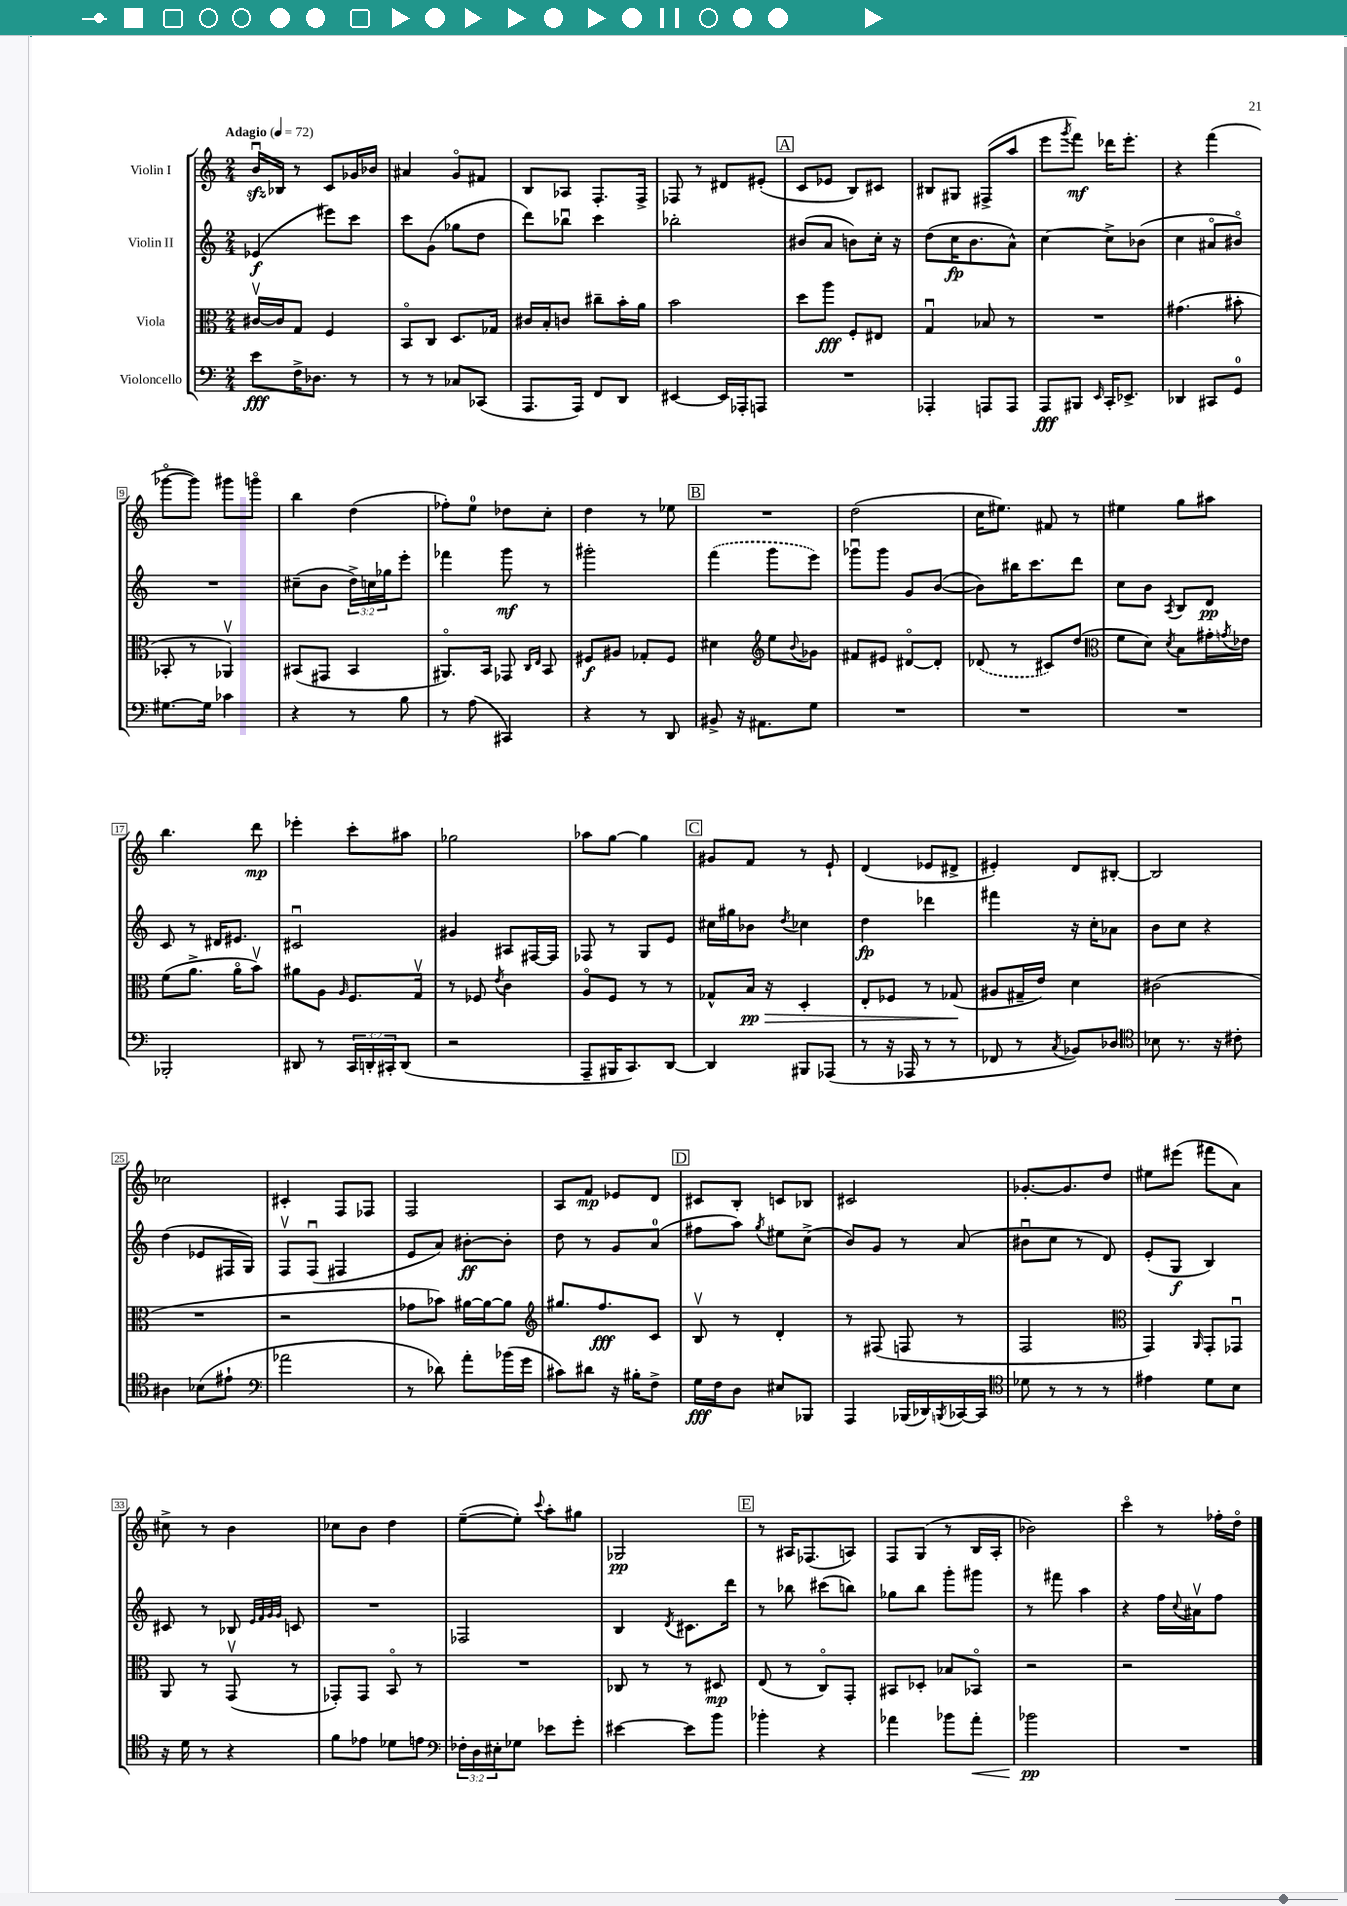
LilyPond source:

<<
\new StaffGroup <<
\new Staff = "s0" \with { instrumentName = "Violin I" } {
    \clef treble \key c \major \numericTimeSignature \time 2/4 \tempo "Adagio" 4 = 72
    b'16\downbow\sfz bes16 r8 c'8 ges'16 bes'16 |
    ais'4 g'8\flageolet fis'8 |
    b8 aes8 f8.-. f16-> |
    fes8 r8 dis'8 eis'8-.( |
    \mark \markup { \box "A" } c'8 ees'8 b8) cis'8 |
    bis8 gis8 fis8->( a''8 |
    e'''8 \acciaccatura { g'''8 } f'''8\mf) des'''16 e'''8.-. |
    r4 f'''4( |
    ges'''8~\flageolet ges'''8) gis'''8 g'''8\flageolet |
    b''4 d''4( |
    fes''8-.) e''8-0 des''8 c''8-. |
    d''4 r8 ees''8 |
    \mark \markup { \box "B" } R2 |
    d''2( |
    c''16 eis''8.) fis'8 r8 |
    eis''4 g''8 ais''8 |
    b''4. d'''8\mp |
    ees'''4-. c'''8-. ais''8 |
    ges''2 |
    aes''8 g''8~ g''4 |
    \mark \markup { \box "C" } gis'8 f'8 r8 e'8-! |
    d'4( ees'8 dis'8-> |
    eis'4-.) d'8 bis8~-. |
    bis2 |
    ces''2 |
    cis'4-. f8 fes8 |
    f2 |
    a8 f'8\mp ees'8 d'8 |
    \mark \markup { \box "D" } cis'8 b8-. c'8 bes8 |
    cis'2 |
    ges'8.~-. ges'8. d''8 |
    eis''8 eis'''8( fis'''8 a'8) |
    cis''8-> r8 b'4 |
    ces''8 b'8 d''4 |
    e''8~--( e''8-.) \appoggiatura { c'''8 } a''8-. gis''8 |
    ges2\pp |
    \mark \markup { \box "E" } r8 ais16 fes8.( a8) |
    f8 g8( r8 b16 a16-. |
    bes'2) |
    c'''4\flageolet r8 fes''16-. d''16\flageolet \bar "|." |
}
\new Staff = "s1" \with { instrumentName = "Violin II" } {
    \clef treble \key c \major \numericTimeSignature \time 2/4 \override Staff.TupletNumber.text = #tuplet-number::calc-fraction-text
    ees'4\f( eis'''8) c'''8 |
    c'''8 g'8( ges''8 d''8 |
    d'''8) bes''8\downbow c'''4 |
    bes''2-. |
    \mark \markup { \box "A" } bis'8( a'8 b'8) c''16-. r16 |
    d''8( c''16\fp b'8. a'8-^) |
    c''4~ c''8-> bes'8( |
    c''4 ais'8\flageolet bis'8\flageolet) |
    R2 |
    cis''8--( b'8 \tuplet 3/2 { d''16->) c''16 ges''16 } e'''8-. |
    fes'''4 g'''8\mf r8 |
    gis'''2-. |
    \mark \markup { \box "B" } \once \slurDashed f'''4( g'''8 e'''8) |
    ges'''8\downbow ges'''8 g'8 b'8~( |
    b'8) bis''16 c'''8. d'''8 |
    c''8 b'8 \acciaccatura { a8 } b8 d'8\pp |
    c'8 r8 dis'16 eis'8. |
    cis'2\downbow |
    gis'4 ais8 fis16~ fis16 |
    fes8 r8 g8 e'8 |
    \mark \markup { \box "C" } cis''16 gis''16 bes'8 \acciaccatura { d''8 } ces''4 |
    d''4\fp des'''4 |
    fis'''4 r16 c''16-. aes'8 |
    b'8 c''8 r4 |
    d''4( ees'8 fis16 g16) |
    f8\upbow f8\downbow( fis4 |
    e'8 a'8) bis'8~-.\ff bis'8-. |
    d''8 r8 g'8 a'8-0( |
    \mark \markup { \box "D" } fis''8 a''8) \acciaccatura { g''8 } eis''8 c''8->( |
    b'8) g'8 r8 a'8( |
    bis'8\downbow c''8 r8 d'8) |
    e'8-.( g8\f b4) |
    cis'8 r8 bes8 \grace { e'32 f'32 g'32 g'32 } c'8 |
    R2 |
    fes2 |
    b4 \acciaccatura { d'8 } cis'8. d'''16 |
    \mark \markup { \box "E" } r8 bes''8 cis'''8( b''8) |
    ges''8 b''8 g'''8-. gis'''8 |
    r8 fis'''8 a''4 |
    r4 f''16 \appoggiatura { c''8 } ais'16\upbow f''8 \bar "|." |
}
\new Staff = "s2" \with { instrumentName = "Viola" } {
    \clef alto \key c \major \numericTimeSignature \time 2/4
    cis'16~\upbow cis'16 g8 f4 |
    b,8\flageolet c8 d8. ges16 |
    cis'16 b16-. c'8 cis''8-- b'16-. a'16 |
    b'2 |
    \mark \markup { \box "A" } d''8 a''8\fff f8-. eis8 |
    g4\downbow bes8 r8 |
    R2 |
    gis'4.( bis'8-. |
    bes,8-. r8 aes,4\upbow) |
    bis,8( gis,8 bis,4 |
    ais,8.\flageolet) b,16 ges,8 \grace { c16 e16 } b,8 |
    fis8\f ais8 ges8-. fis8 |
    \mark \markup { \box "B" } dis'4 \clef treble e''8 \appoggiatura { b'8 } ges'8 |
    fis'8 eis'8 dis'8~\flageolet dis'8-. |
    \once \slurDashed des'8( r8 cis'8) d''8( |
    \clef alto f'8 d'8) \acciaccatura { d'8 } b8 gis'16-. \acciaccatura { g'8 } ees'16 |
    f'8( a'8.-> a'16\flageolet b'8\upbow) |
    ais'8 a8 \grace { a16 } f8. g16\upbow |
    r8 fes8 \acciaccatura { e'8 } c'4 |
    a8\flageolet f8 r8 r8 |
    \mark \markup { \box "C" } ges8-^ b16\pp\> r16 d4-. |
    e8-. fes8 r8 ges8\!( |
    ais8 gis16-- e'16) d'4 |
    cis'2( |
    R2 |
    r2 |
    ges'8 bes'8) ais'16~ ais'16~ ais'8 |
    \clef treble gis''8. f''8.\fff c'8 |
    \mark \markup { \box "D" } b8\upbow r8 d'4-. |
    r8 fis8( f8 r8 |
    f2 |
    \clef alto g,4) \grace { a,16 } g,8-. ges,8\downbow |
    a,8 r8 g,8\upbow( r8 |
    ges,8-.) ges,8 b,8\flageolet r8 |
    R2 |
    ces8 r8 r8 dis8\mp |
    \mark \markup { \box "E" } e8( r8 c8\flageolet) g,8-. |
    bis,8 des8-. bes8 bes,8\flageolet |
    r2 |
    r2 \bar "|." |
}
\new Staff = "s3" \with { instrumentName = "Violoncello" } {
    \clef bass \key c \major \numericTimeSignature \time 2/4 \override Staff.TupletNumber.text = #tuplet-number::calc-fraction-text
    e'8\fff f16-> des8. r8 |
    r8 r8 ces8 ces,8( |
    a,,8. a,,16) f,8 d,8 |
    eis,4~ eis,16 aes,,16-. a,,8 |
    \mark \markup { \box "A" } R2 |
    aes,,4-. a,,8 a,,8 |
    a,,8\fff bis,,8 \grace { e,16 } c,16-. ees,8.-> |
    des,4 cis,8 g,8-0 |
    gis8.~ gis16 ces'4 |
    r4 r8 b8 |
    r8 a8( cis,4) |
    r4 r8 d,8 |
    \mark \markup { \box "B" } bis,8-> r16 ais,8. g8 |
    R2 |
    R2 |
    R2 |
    bes,,2-. |
    dis,8 r8 \tuplet 3/2 { c,16 d,16-. cis,16-. } d,8( |
    r2 |
    a,,8-- bis,,16 c,8.) d,8~ |
    \mark \markup { \box "C" } d,4 bis,,8 aes,,8( |
    r8 r16 aes,,16 r8 r8 |
    fes,8 r8 \acciaccatura { c8 } bes,8) des8 |
    \clef tenor bes8 r8. r16 cis'8-. |
    ais4 bes8( eis'8-! |
    \clef bass aes'2 |
    r8 des'8) a'8-. bes'16( g'16 |
    cis'8) dis'8 r16 bis16-. f8-> |
    \mark \markup { \box "D" } g16\fff f16 d8 eis8 bes,,8 |
    a,,4 bes,,16( des,16) \acciaccatura { b,,8 } ces,16~ ces,16 |
    \clef tenor des'8 r8 r8 r8 |
    eis'4 d'8 b8 |
    r16 d'16 r8 r4 |
    f'8 ees'8 des'8 e'8 |
    \clef bass \tuplet 3/2 { fes16-. d16 eis16-. } ges8 ees'8 g'8-. |
    eis'4~ eis'8 b'8 |
    \mark \markup { \box "E" } bes'4-. r4 |
    aes'4 bes'8 aes'8-.\< |
    bes'2\pp\! |
    R2 \bar "|." |
}
>>
>>
\layout { \context { \Score \override BarNumber.stencil = #(make-stencil-boxer 0.1 0.3 ly:text-interface::print) } }
